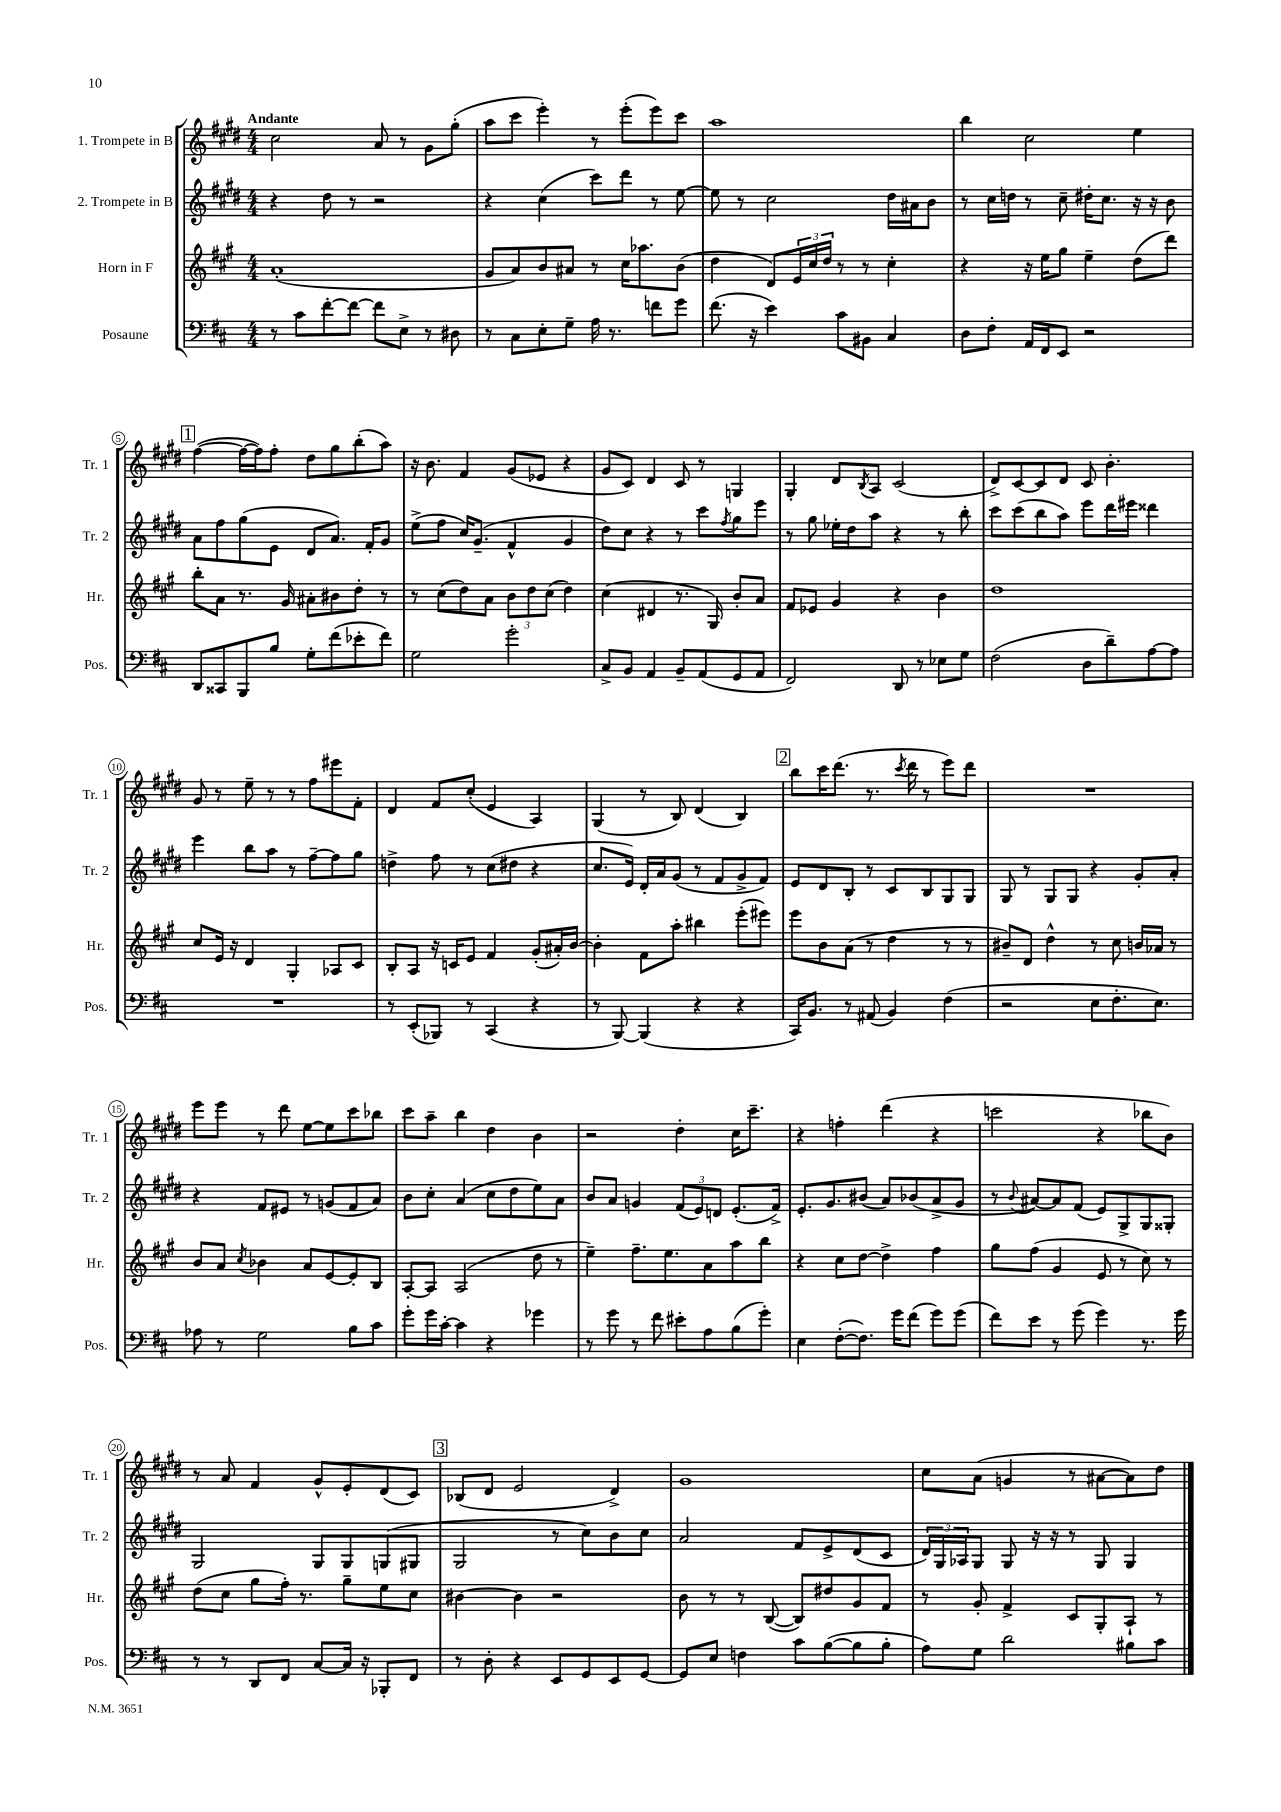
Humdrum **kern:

**kern	**kern	**kern	**kern
*staff4	*staff3	*staff2	*staff1
*clefF4	*clefG2	*clefG2	*clefG2
*k[f#c#]	*k[f#c#g#]	*k[f#c#g#d#]	*k[f#c#g#d#]
*M4/4	*M4/4	*M4/4	*M4/4
8r	(1a'	4r	2cc#\
8c#\L	.	.	.
[8f#'\	.	8dd#\	.
8f#\_J	.	8r	.
8f#\]L	.	2r	8a/
8E^\J	.	.	8r
8r	.	.	8g#\L
8D#\	.	.	(8gg#'\J
=	=	=	=
8r	8g#/L	4r	8aa\L
8C#\L	8a/)	.	8ccc#\J
8E'\	8b/	(4cc#\	4eee'\)
8G~\J	8a#/J	.	.
16A\	8r	8ccc#\L)	8r
8.r	.	.	.
.	16cc#\LK	8ddd#\J	(8eee'\L
.	8.aa-\	.	.
8f\L	.	8r	8eee\)
8g\J	(8b\J	[8ee\	8ccc#\J
=	=	=	=
(8.f#\	4dd\	8ee\]	1aa
.	.	8r	.
16r	.	.	.
4e\)	8d/L)	2cc#\	.
.	24e/L	.	.
.	24cc#/	.	.
.	24dd/JJ	.	.
8c#\L	8r	.	.
8BB#\J	8r	.	.
4C#/	4cc#'\	16dd#\LL	.
.	.	16a#\J	.
.	.	8b\J	.
=	=	=	=
8D\L	4r	8r	4bb\
8F#'\J	.	16cc#\LL	.
.	.	16dd\JJ	.
16AA/LL	16r	8r	2cc#\
16FF#/J	16ee\LK	.	.
8EE/J	8gg#\J	8cc#~\	.
2r	4ee~\	16dd#'\LK	.
.	.	8.cc#\J	.
.	(8dd\L	16r	4ee\
.	.	16r	.
.	8ddd\J)	8b\	.
=	=	=	=
8DD/L	8bb'\L	8a\L	([4ff#\
8CC##/	8a\J	8ff#\	.
8BBB/	8.r	(8gg#\	16ff#\_LL
.	.	.	16ff#\]J)
8B/J	.	8e\J	8ff#'\J
.	16g#/	.	.
8G'\L	8a#'\L	8d#/L	8dd#\L
(8f#\	8b#\	8.a/J)	8gg#\
8e-'\	8dd'\J	.	(8bb'\
.	.	16f#'/LK	.
8f#\J)	8r	8g#/J	8aa\J)
=	=	=	=
2G\	8r	(8ee^\L	16r
.	.	.	8.b\
.	(8cc#\L	8ff#\J	.
.	8dd\)	16cc#/LK)	4f#/
.	.	(8.g#~/J	.
.	8a\J	.	.
2g'\	12b\L	4f#^^/	(8g#/L
.	12dd\	.	.
.	.	.	8e-/J
.	(12cc#\J	.	.
.	4dd\)	4g#/	4r
=	=	=	=
8C#^/L	(4cc#\	8dd#\L)	8g#/L
8BB/J	.	8cc#\J	8c#/J)
4AA/	4d#/	4r	4d#/
8BB~/L	8.r	8r	8c#/
(8AA/	.	8ccc#\L	8r
.	16G#/)	.	.
.	.	8qff#/	.
8GG/	8b'/L	8gg#\	4G/
8AA/J	8a/J	8eee\J	.
=	=	=	=
2FF#/)	8f#/L	8r	4G#'/
.	8e-/J	8gg#\	.
.	4g#/	16ee-'\LL	8d#/L
.	.	16dd#\J	.
.	.	.	8qB/
.	.	8aa\J	8A/J
8DD/	4r	4r	(2c#/
8r	.	.	.
8E-\L	4b\	8r	.
8G\J	.	8bb'\	.
=	=	=	=
(2F#\	1dd	8ccc#\L	8d#^/L)
.	.	(8ccc#\	[8c#/
.	.	8bb\	8c#/]
.	.	8aa\J)	8d#/J
8D\L	.	8eee\L	8c#/
8d~\)	.	16ddd#\L	4.b'\
.	.	16eee#\JJ	.
[8A\	.	4ddd##\	.
8A\]J	.	.	.
=	=	=	=
1r	8cc#/L	4eee\	8g#/
.	16e/Jk	.	8r
.	16r	.	.
.	4d/	8bb\L	8ee~\
.	.	8aa\J	8r
.	4G#'/	8r	8r
.	.	[8ff#~\L	8ff#\L
.	8A-/L	8ff#\]	8eee#\
.	8c#/J	8gg#\J	8f#'\J
=	=	=	=
8r	8B'/L	4dd^\	4d#/
(8EE'/L	8A/J	.	.
8BBB-/J)	16r	8ff#\	8f#/L
.	16c/LK	.	.
8r	8e/J	8r	(8cc#'/J
(4CC#/	4f#/	(8cc#\L	4e/
.	.	8dd#\J	.
4r	(8g#'/L	4r	4A/)
.	16a#'/L)	.	.
.	[16b/JJ	.	.
=	=	=	=
8r	4b'\]	8.cc#/L	(4G#/
[8BBB/)	.	.	.
.	.	16e/Jk)	.
(4BBB/]	8f#\L	16d#'/LL	8r
.	.	16a/J	.
.	8aa'\J	(8g#/J	8B/)
4r	4bb#\	8r	(4d#/
.	.	8f#/L	.
4r	(8eee'\L	8g#^/	4B/)
.	8eee#\J)	8f#/J)	.
=	=	=	=
16CC#/LK)	8eee\L	8e/L	8bb\L
8.BB/J	.	.	.
.	8b\	8d#/	16ccc#\K
.	.	.	(8.ddd#\J
8r	(8a\J	8B'/J	.
(8AA#/	8r	8r	8.r
4BB/)	4dd\	8c#/L	.
.	.	.	8qccc#/
.	.	.	16ddd#\
.	.	8B/	8r
(4F#\	8r	8G#/	8eee\L)
.	8r	8G#/J	8ddd#\J
=	=	=	=
2r	8b#~/L)	8G#/	1r
.	8d/J	8r	.
.	4dd^^\	8G#/L	.
.	.	8G#/J	.
8E\L	8r	4r	.
8.F#'\	8cc#\	.	.
.	16b/LL	8g#'/L	.
8.E\J)	16a-/JJ	.	.
.	8r	8a'/J	.
=	=	=	=
8A-\	8b/L	4r	8eee\L
8r	8a/J	.	8eee\J
.	8qcc#/	.	.
2G\	4b-\	8f#/L	8r
.	.	8e#/J	8ddd#\
.	8a/L	8r	[8ee\L
.	[8e/	(8g/L	8ee\]
8B\L	8e'/]	8f#/	8ccc#\
8c#\J	8B/J	8a/J)	8bb-\J
=	=	=	=
8g'\L	[8A'/L	8b\L	8ccc#\L
16g\L	8A/]J	8cc#'\J	8aa~\J
[16c#'\JJ	.	.	.
4c#\]	(2A/	(4a/	4bb\
4r	.	8cc#\L	4dd#\
.	.	8dd#\	.
4g-\	8dd\	8ee\)	4b\
.	8r	8a\J	.
=	=	=	=
8r	4ee~\)	8b/L	2r
8g\	.	8a/J	.
8r	8.ff#~\L	4g/	.
8f#\	.	.	.
.	8.ee\	.	.
8e#'\L	.	(12f#/L	4dd#'\
.	.	12e/)	.
8A\	8a\	.	.
.	.	12d/J	.
(8B\	8aa\	(8.e'/L	16cc#\LK
.	.	.	8.ccc#~\J
8g'\J)	8bb\J	.	.
.	.	16f#^/Jk)	.
=	=	=	=
4E\	4r	8.e'/L	4r
.	.	8.g#/	.
([8F#'\L	8cc#\L	.	4ff'\
8.F#\]J)	[8dd\J	(8b#/J	.
.	4dd^\]	8a/L)	(4ddd#\
16g\LK	.	.	.
(8f#\J	.	(8b-/	.
8g\L)	4ff#\	8a^/	4r
(8g\J	.	8g#/J	.
=	=	=	=
8f#\L)	8gg#\L	8r	2ccc\
.	.	8qqb/	.
8e\J	(8ff#\J	[8a#/L)	.
8r	4g#/	8a#/]	.
(8g\	.	(8f#/J	.
4g\)	8e/	8e/L)	4r
.	8r	8G#^/	.
8.r	8cc#\)	8G#/	8bb-\L
.	8r	8G##'/J	8b\J)
16g\	.	.	.
=	=	=	=
8r	(8dd\L	2G#/	8r
8r	8cc#\J	.	8a/
8DD/L	8gg#\L	.	4f#/
8FF#/J	16ff#'\Jk)	.	.
.	8.r	.	.
[8C#/L	.	8G#/L	8g#^^/L
16C#/]Jk	8gg#~\L	8G#/	8e'/
16r	.	.	.
8BBB-'/L	8ee\	(8G/	(8d#/
8FF#/J	8cc#\J	8G#/J	8c#/J)
=	=	=	=
8r	[4b#\	2G#/	(8B-/L
8D'\	.	.	8d#/J
4r	4b#\]	.	2e/
8EE/L	2r	8r	.
8GG/	.	8cc#\L)	.
8EE/	.	8b\	4d#^/)
[8GG/J	.	8cc#\J	.
=	=	=	=
8GG/]L	8b\	2a/	1g#
8E/J	8r	.	.
4F\	8r	.	.
.	([8B/	.	.
8c#\L	8B/]L)	8f#/L	.
([8B\	8dd#/	8e^/	.
8B\]	8g#/	(8d#/	.
8B'\J	8f#/J	8c#/J	.
=	=	=	=
8A\L)	8r	24d#/LL)	8cc#\L
.	.	24G#/	.
.	.	24A-/J	.
8G\J	8g#'/	8G#/J	(8a\J
2d\	4f#^/	8G#/	4g/
.	.	16r	.
.	.	16r	.
.	8c#/L	8r	8r
.	8G#'/	8G#/	[8a#\L
8B#\L	8A`/J	4G#/	8a#\])
8c#\J	8r	.	8dd#\J
==	==	==	==
*-	*-	*-	*-
